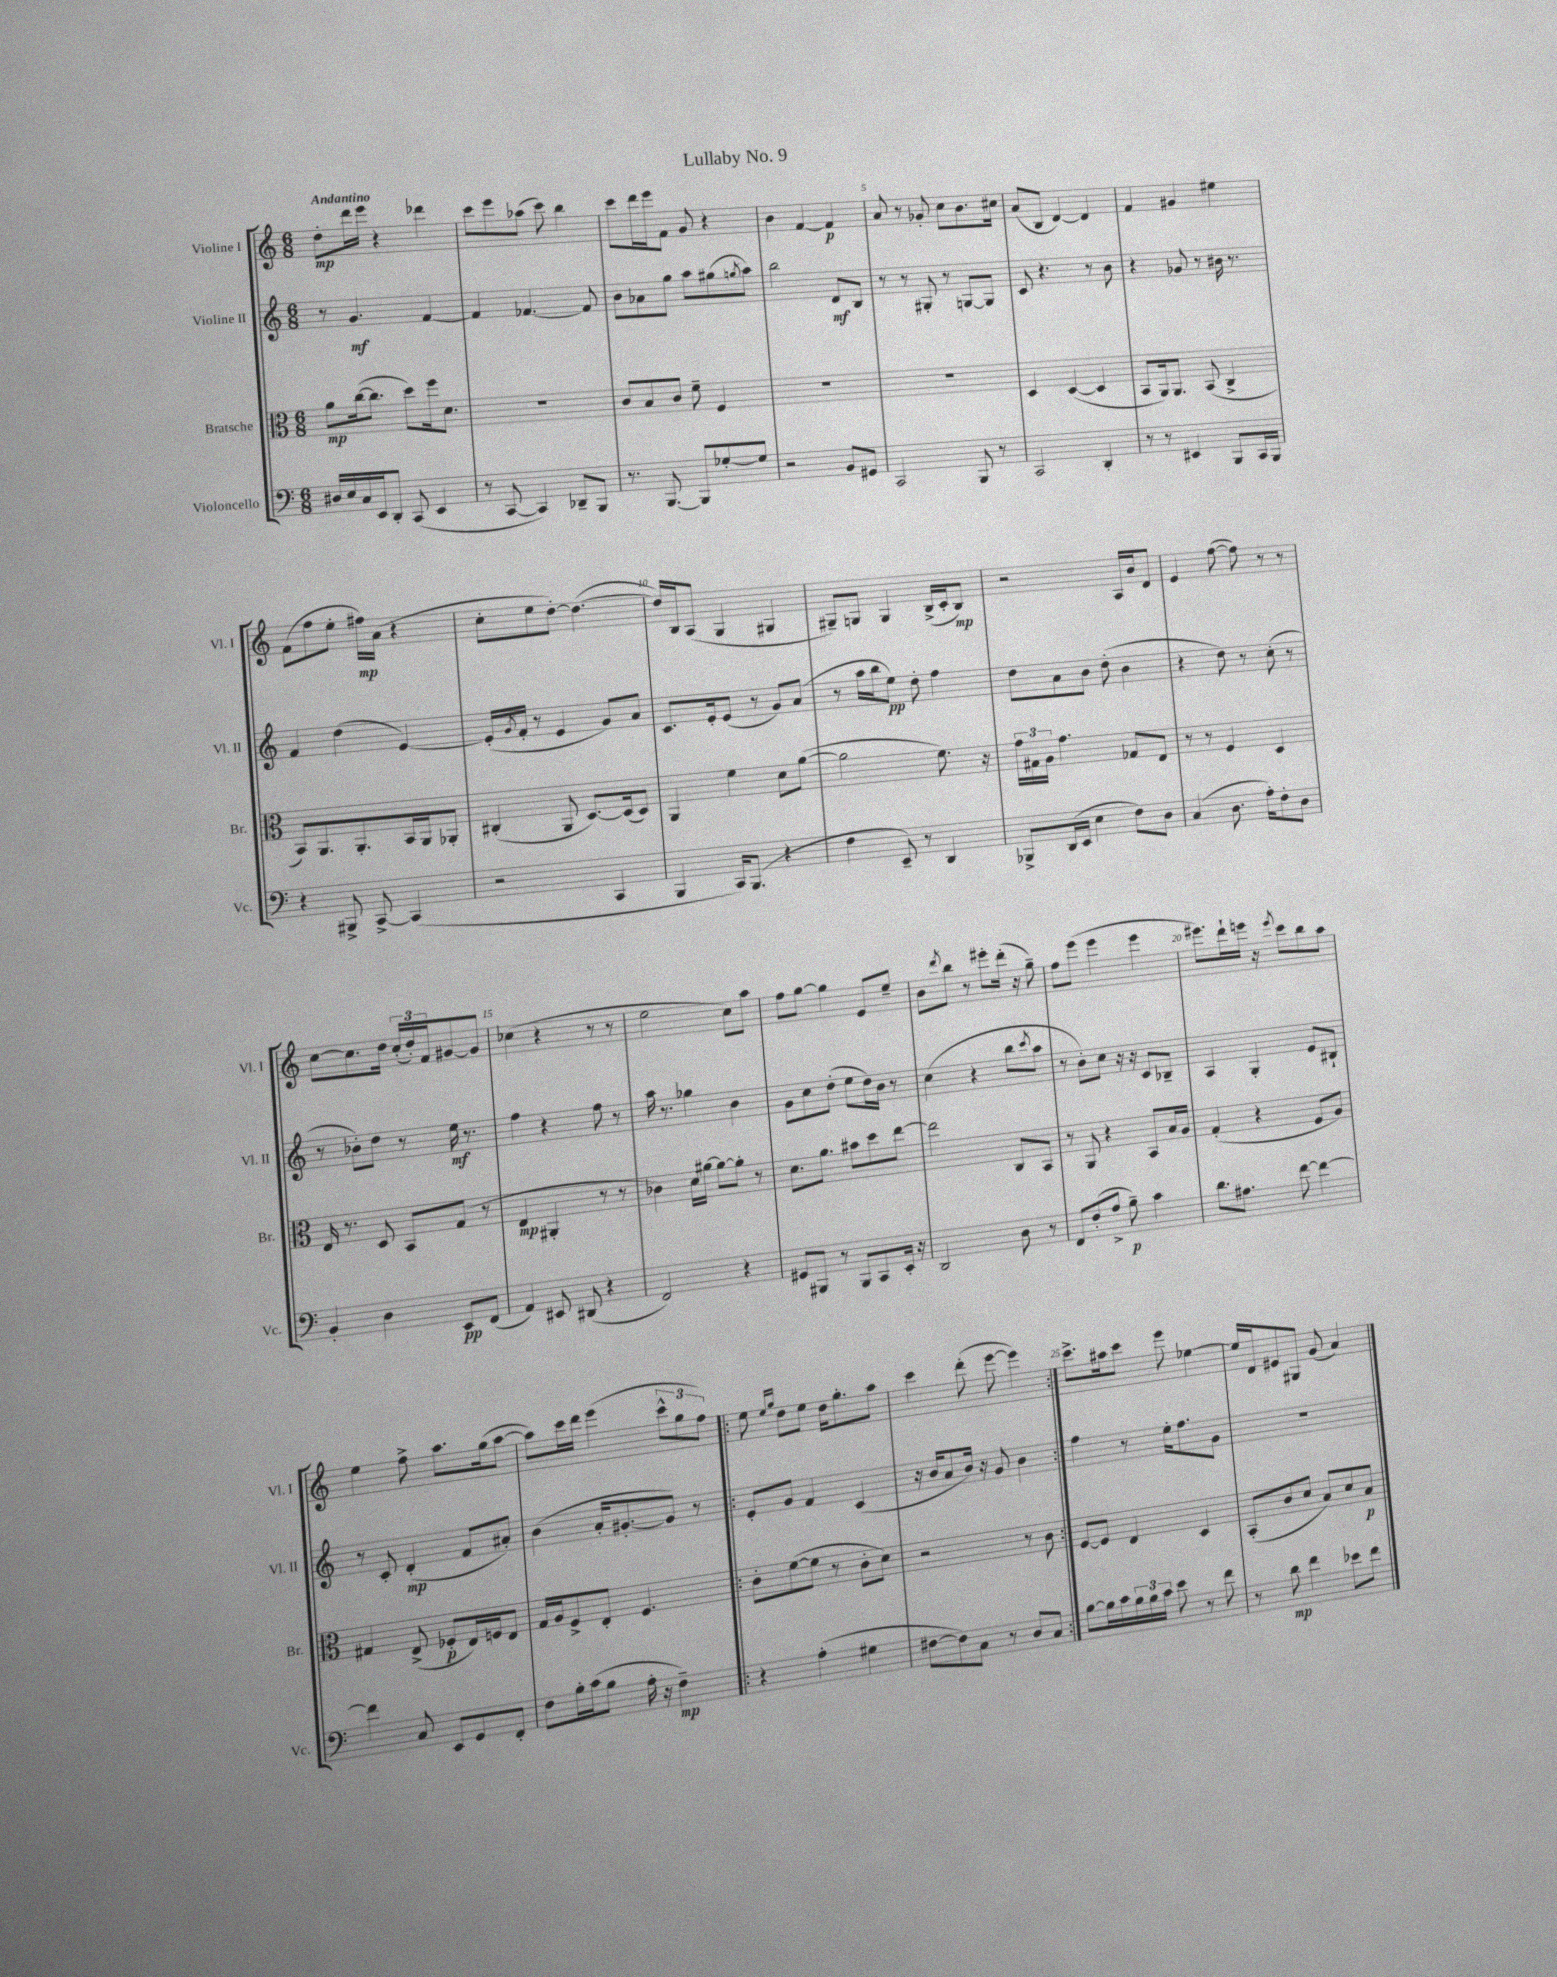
\header { title = "Lullaby No. 9" }
<<
\new StaffGroup <<
\new Staff = "s0" \with { instrumentName = "Violine I" shortInstrumentName = "Vl. I" } {
    \clef treble \key c \major \numericTimeSignature \time 6/8 \tempo "Andantino"
    d''8-.\mp d'''16 e'''16 r4 des'''4 |
    c'''8 e'''8 aes''8( c'''8) b''4 |
    c'''8 d'''16 e'''16 f'8 g'8 r4 |
    b'4 f'4~ f'4\p |
    a'8 r8 ges'8-. c''8 b'8. cis''16 |
    a'8( b8 d'4~) d'4 |
    f'4 gis'4 eis''4 |
    f'8( f''8 e''8-. fis''16\mp) a'16( r4 |
    c''8-. e''8 d''8~-.) d''4.~( |
    d''16) b16 a8( g4 gis4 |
    gis8--) g8 g4 b16->( c'16-. b8\mp) |
    r2 a16 b'16 d'8 |
    e'4 f''8~( f''8) r8 r8 |
    c''8~ c''8. d''16 \tuplet 3/2 { c''16-.( d''16-.) f'16 } gis'8~ gis'8 |
    ces''4( r4 r8 r8 |
    e''2 c''8) a''8 |
    f''8 g''8~ g''4 e'8 e''8-- |
    b'8 \acciaccatura { d'''8 } b''8 r8 eis'''8-. d'''16-.( r16 g''8--) |
    f''8 e'''8( e'''4 e'''4 |
    eis'''8.) d'''16-! e'''16 r16 \acciaccatura { e'''8 } c'''8 b''8 a''8 |
    e''4 f''8-> a''8. g''16( a''8~ |
    a''8) c'''16 d'''16 e'''4( \tuplet 3/2 { c'''8-^ g''8 f''8) } |
    \repeat volta 2 { e''8 \grace { e''16 g''16 } d''8 e''8 d''16 g''8.-. a''8 |
    c'''4 d'''8-.( e'''8~ e'''4) | }
    c'''8.-> ais''16 c'''8 e'''8 ees''4~ |
    ees''16 d'16 eis'8 gis8 g'8( a'4) \bar "|." |
}
\new Staff = "s1" \with { instrumentName = "Violine II" shortInstrumentName = "Vl. II" } {
    \clef treble \key c \major \numericTimeSignature \time 6/8
    r8 g'4.\mf f'4~ |
    f'4 fes'4.~ fes'8 |
    b'8 aes'8 g''8 a''8 gis''8( \acciaccatura { g''8 } a''8) |
    b''2 d'8\mf b8 |
    r8 r8 gis8-. r8 g8~ g8 |
    c'8 r4. r8 b'8 |
    r4 ges'8 r8 bis'16 r8. |
    f'4 d''4( e'4~) |
    e'16-.( \acciaccatura { g'8 } f'16-. r8 e'4 g'8) a'8 |
    c'8. e'16-. e'8( r8 g'8) a'8( |
    r8 a''16 b''16 e''8\pp) d''8-. f''4 |
    d''8 a'8 b'8 d''8-.( b'4 |
    r4 d''8) r8 c''8-.( r8 |
    r8 bes'8-.) d''8 r8 e''16\mf r8. |
    f''4 r4 f''8 r8 |
    a''16 r8. ges''4 b'4 |
    g'8 c''8 d''8-.( e''8 d''16) b'16 r8 |
    c''4( r4 b''8 \acciaccatura { c'''8 } a''8 |
    r8 b'8-.) c''8 r16 r16 c'8 bes8-- |
    a4 g4-. e'8 bis8-! |
    r8 c'8-. d'4-.\mp( f'8 ais'8-.) |
    b'4( a'16-. gis'8.~-. gis'8) r8 |
    \repeat volta 2 { e'8-. g'8 f'4 c'4( |
    r16 b'16 a'8 b'16) r16 g'8 b'4 | }
    f''4 r8 e''16-. f''8. g'8 |
    R2. \bar "|." |
}
\new Staff = "s2" \with { instrumentName = "Bratsche" shortInstrumentName = "Br." } {
    \clef alto \key c \major \numericTimeSignature \time 6/8
    a'8\mp c''16~( c''8. d''8) f''16 d'8. |
    R2. |
    c'8 b8 c'8 f'8-- f4 |
    R2. |
    R2. |
    d4 d4~( d4 |
    b,8 a,16) a,8. b,8( c4-> |
    b,8) a,8. a,8.-. b,16 a,16 aes,8-. |
    cis4-.( a,8 d8.~) d16( d8) |
    a,4 f'4 d'8 a'8~( |
    a'2 f'8.) r16 |
    \tuplet 3/2 { g'16 gis16 a16 } g'4. ges8 e8 |
    r8 r8 f4 d4 |
    e16 r8. d8 b,8 g8( r8 |
    e4\mp ais,4-. r8 r8 |
    ces'4) d'16 ais'16~ ais'8~ ais'8-. r8 |
    d'8. a'8. bis'8 d''8 e''8~ |
    e''2 c8 b,8 |
    r8 a,8 r4 b,8 b16 a16 |
    g4-.( r4 f8 a8) |
    gis4 e8->( fes8-.\p e16) f16 e8 |
    g16 a16 f8-> e8-. f4. |
    \repeat volta 2 { c'8-. f'8~( f'8 r8 c'8-. d'8) |
    r2 r8 c'8 | }
    f8~ f8 e4 d4 |
    b,8-.( c'8 d'8 b8) d'8 b8\p \bar "|." |
}
\new Staff = "s3" \with { instrumentName = "Violoncello" shortInstrumentName = "Vc." } {
    \clef bass \key c \major \numericTimeSignature \time 6/8
    dis16 e16 c16 e,16 d,8-. c,8( e,4 |
    r8 c,8~ c,4) des,8-- b,,8 |
    r8. b,,8.~ b,,8 ges8~-. ges8 |
    r2 b,8 gis,8 |
    c,2 b,,8 r8 |
    c,2 d,4-. |
    r8 r8 eis,4 b,,8 c,16 b,,16 |
    r4 bis,,8-> c,8~-> c,4( |
    r2 c,4 |
    b,,4 c,16) b,,8.( r4 |
    f4 e,8--) r8 d,4 |
    bes,,8-> d,16( e,16 e4 f8) d8 |
    c4( d8. a16-.) f8-. d8 |
    b,4-. d4 e,8\pp f,8( |
    a,4) eis,8 dis,8( r4 |
    f,2) r4 |
    gis,8 bis,,8 r8 bis,,8 c,8 e,16-. r16 |
    d,2 d8 r8 |
    f,8 f8-.( a8-> b8--\p) c'4 |
    d'8. ais8. f'8~ f'4~ |
    f'4 c8 e,8 g,8 f,8-. |
    f8 b16-. c'16( b8 a16-. r16 f4--\mp) |
    \repeat volta 2 { r4 a4-.( gis4 |
    fis8~ fis8) c8 r8 d8 c8 | }
    b8~ b16 c'16 \tuplet 3/2 { b16 b16 c'16 } e'8 r8 f'8 |
    r8 d'8\mp f'4 ees'8 f'8 \bar "|." |
}
>>
>>
\layout { \context { \Score \override BarNumber.break-visibility = ##(#f #t #t) barNumberVisibility = #(every-nth-bar-number-visible 5) } }
